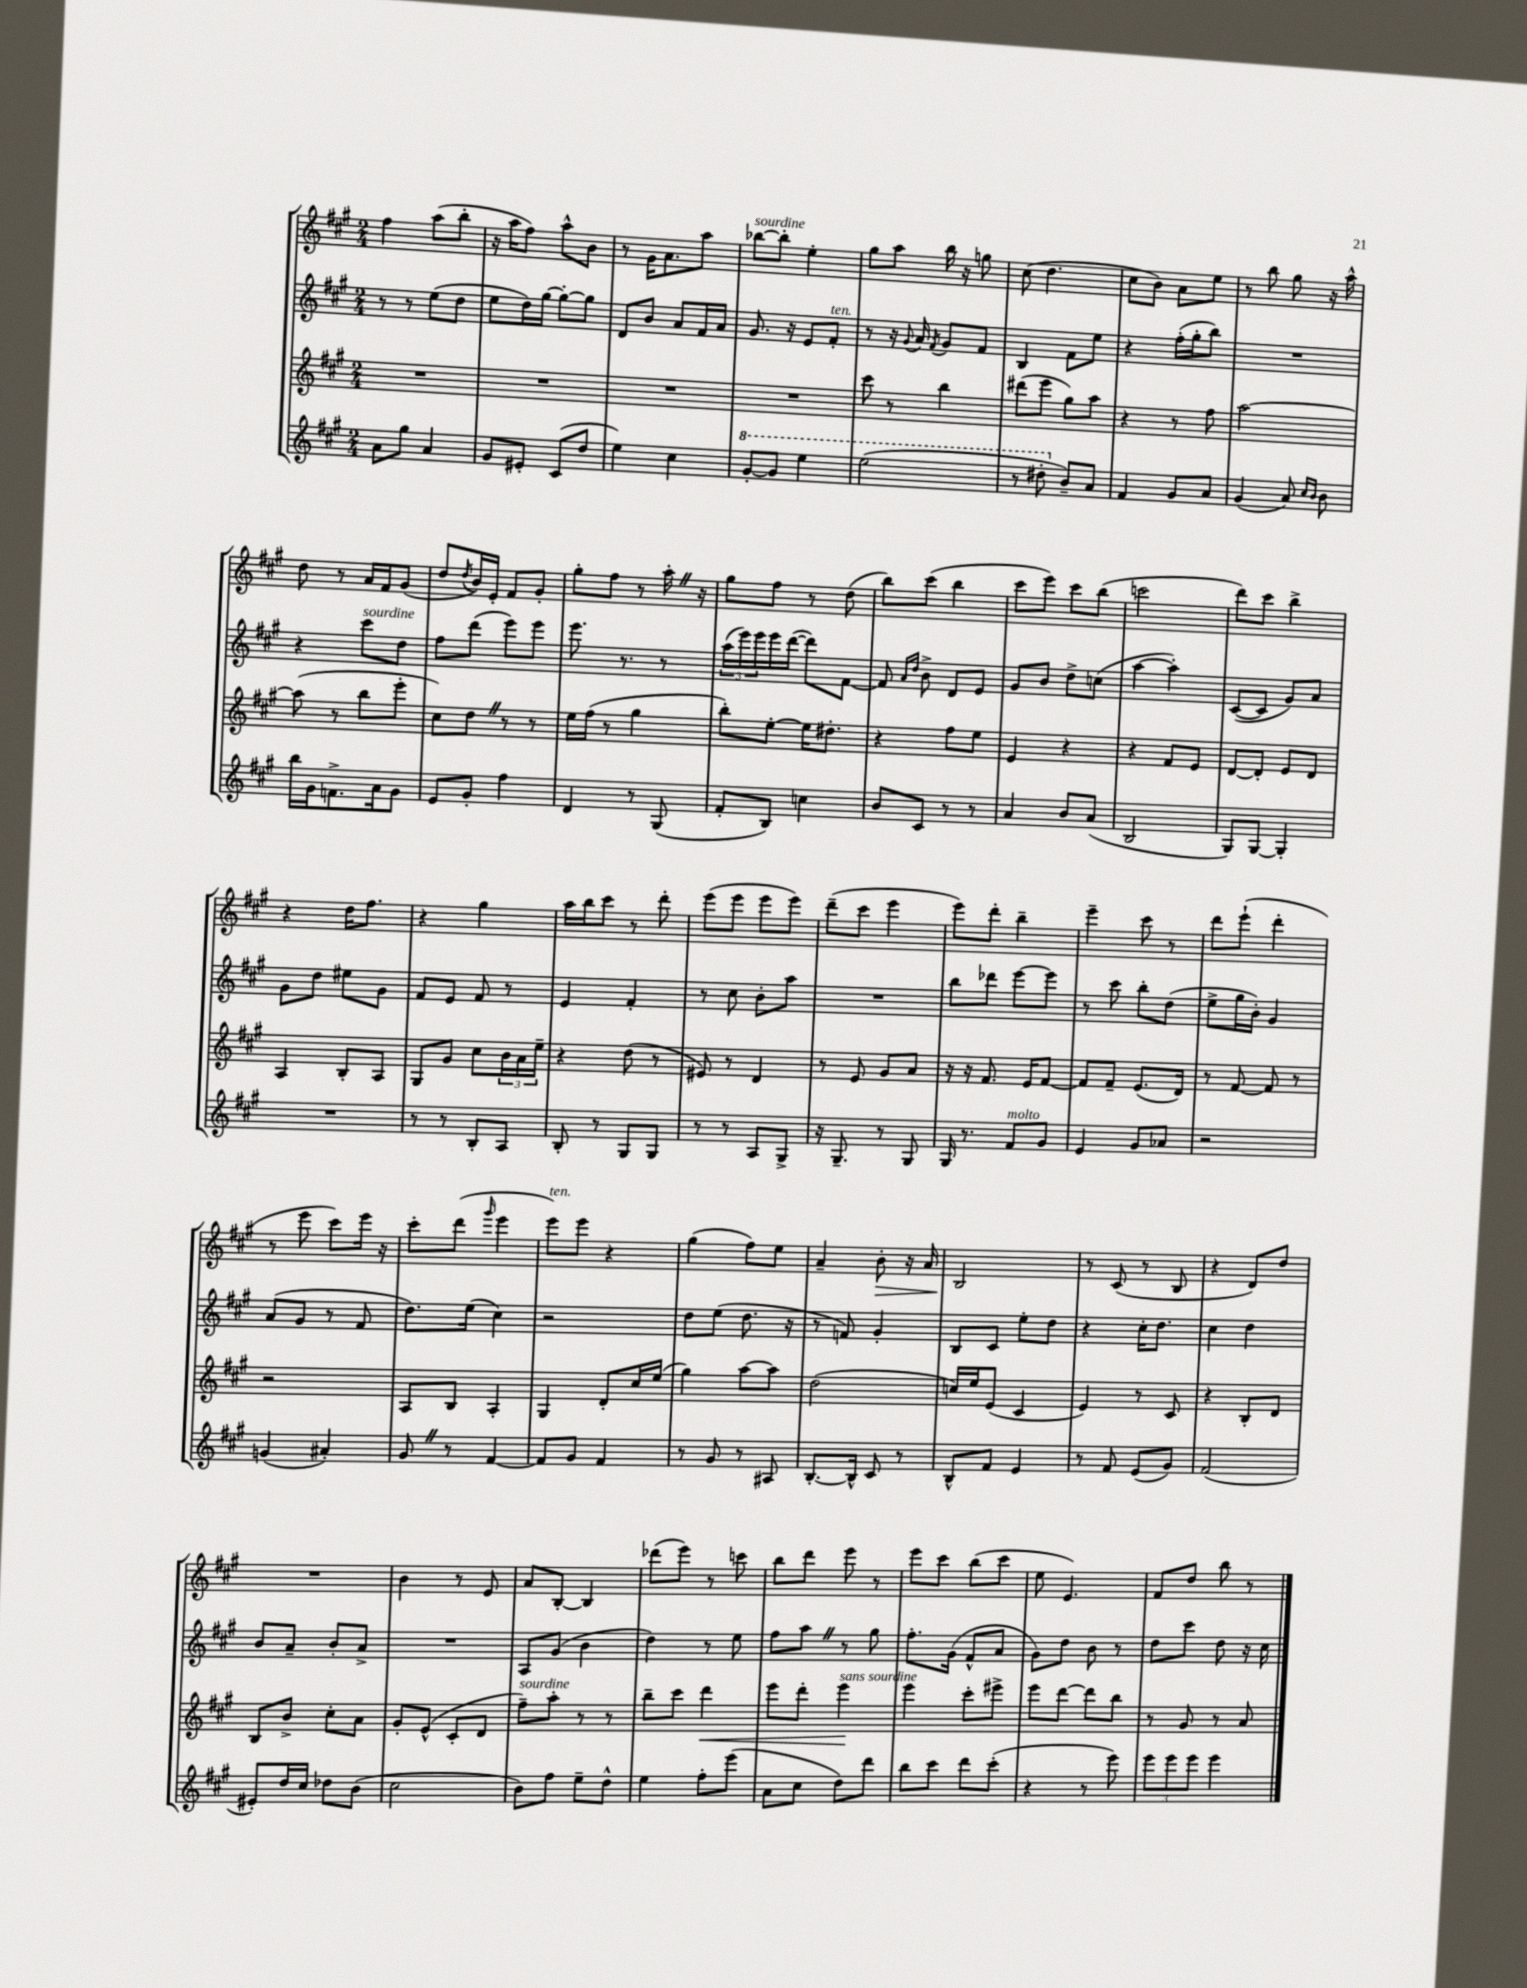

**kern	**kern	**kern	**kern
*staff4	*staff3	*staff2	*staff1
*clefG2	*clefG2	*clefG2	*clefG2
*k[f#c#g#]	*k[f#c#g#]	*k[f#c#g#]	*k[f#c#g#]
*M2/4	*M2/4	*M2/4	*M2/4
8a\L	2r	8r	4ff#\
8gg#\J	.	8r	.
4a/	.	(8ee\L	(8aa\L
.	.	8dd\J	8bb'\J
=	=	=	=
8g#/L	2r	8ee\L	16r
.	.	.	16aa\LK
8e#'/J	.	16dd\L)	8ff#\J)
.	.	[16gg#\JJ	.
(8c#/L	.	8gg#'\_L	8aa^^\L
8dd/J	.	8gg#\]J	8b\J
=	=	=	=
4ee\)	2r	8d/L	8r
.	.	8b/J	16g#\LK
.	.	.	8.a\
4cc#\	.	8a/L	.
.	.	16f#/L	8aa\J
.	.	16a/JJ	.
=	=	=	=
[8gg#'/L	2r	8.g#/	[8bb-\L
8gg#/]J	.	.	8bb-'\]J
.	.	16r	.
4eee\	.	8e/L	4ee'\
.	.	8f#'/J	.
=	=	=	=
(2eee\	8ccc#\	8r	8gg#\L
.	8r	16r	8aa\J
.	.	8qqg#/	.
.	.	16a/	.
.	.	8qf#/	.
.	4bb\	8g#/L	16bb\
.	.	.	16r
.	.	8f#/J	8gg\
=	=	=	=
8r	(8ddd#\L	4B/	(8cc#\
8ddd#'\	8eee\J	.	4.dd\
8b~/L)	8gg#\L)	8f#\L	.
8a/J	8aa\J	8ee\J	.
=	=	=	=
4f#/	4r	4r	8cc#\L
.	.	.	8b\J)
8g#/L	8r	(16ff#'\LL	8a\L
.	.	16gg#'\J	.
8a/J	8ff#\	8bb\J)	8ee\J
=	=	=	=
(4g#/	[2aa\	2r	8r
.	.	.	8bb\
8a/)	.	.	8gg#\
16qqcc#/LL	.	.	.
16qqb/JJ	.	.	.
8b\	.	.	16r
.	.	.	16aa^^\
=	=	=	=
16bb\LL	(8aa\]	4r	8dd\
16g#\J	.	.	.
8.f^\	8r	.	8r
.	8bb\L	8ccc#\L	16a/LL
16a\k	.	.	16f#/J
8g#\J	8eee'\J	8dd\J	(8g#/J
=	=	=	=
8e/L	8cc#\L)	8ff#\L	8dd/L
.	.	.	8qdd/
8g#'/J	8dd\J	(8ddd\J	16b/L)
.	.	.	16e'/JJ
4ff#\	8r	8eee\L)	8f#/L
.	8r	8eee\J	8g#'/J
=	=	=	=
4d/	16ee\LL	8.eee\	8gg#'\L
.	(16ff#\JJ	.	.
.	8r	.	8ff#\J
.	.	8.r	.
8r	4gg#\	.	8r
(8G#/	.	8r	16aa'\
.	.	.	16r
=	=	=	=
8f#'/L	8bb'\L)	(24aa\LL	8gg#\L
.	.	24eee\)	.
.	.	24eee\	.
8B/J)	[8ee'\J	16eee\	8ff#\J
.	.	([16ddd\JJ	.
4cc\	16ee\]LK	8ddd\]L)	8r
.	8.dd#'\J	.	.
.	.	[8f#\J	(8dd\
=	=	=	=
8b/L	4r	8f#/]	8bb\L)
.	.	16qqa/LL	.
.	.	16qqdd/JJ	.
8c#/J	.	8b^\	(8ccc#\J
8r	8ff#\L	8d/L	4bb\
8r	8ee\J	8e/J	.
=	=	=	=
4a/	4e/	8g#/L	8ccc#\L
.	.	8b/J	8eee\J)
8b/L	4r	8dd^\L	8ccc#\L
(8a/J	.	(8cc\J	(8bb\J
=	=	=	=
2B/	4r	[4aa\	2ccc\
.	8f#/L	4aa'\])	.
.	8e/J	.	.
=	=	=	=
8G#/L)	[8d/L	([8c#/L	8ddd\L)
[8G#/J	8d'/]J	8c#/]J	8ccc#\J
4G#'/]	8e/L	8g#/L)	4bb^\
.	8d/J	8a/J	.
=	=	=	=
2r	4A/	8g#\L	4r
.	.	8dd\J	.
.	8B'/L	8ee#\L	16dd\LK
.	.	.	8.ff#\J
.	8A/J	8g#\J	.
=	=	=	=
8r	8G#/L	8f#/L	4r
8r	8g#/J	8e/J	.
8B'/L	8cc#\L	8f#/	4gg#\
8A/J	24b\L	8r	.
.	24a\	.	.
.	24ee~\JJ	.	.
=	=	=	=
8B'/	4r	4e/	16aa\LL
.	.	.	16bb\J
8r	.	.	8ccc#\J
8G#/L	(8dd\	4f#'/	8r
8G#/J	8r	.	8ddd'\
=	=	=	=
8r	8e#/)	8r	(8eee\L
8r	8r	8cc#\	8eee\J
8A/L	4d/	8b'\L	8eee\L
8G#^/J	.	8aa\J	8eee\J)
=	=	=	=
16r	8r	2r	(8ddd~\L
8.G#~/	.	.	.
.	8e/	.	8ccc#\J
8r	8g#/L	.	4eee\
8G#/	8a/J	.	.
=	=	=	=
16G#/	16r	8bb\L	8eee\L)
8.r	16r	.	.
.	8.f#/	8ddd-\J	8ddd'\J
8f#/L	.	[8eee\L	4bb~\
.	16e/LK	.	.
8g#/J	[8f#/J	8eee\]J	.
=	=	=	=
4e/	8f#/]L	8r	4eee~\
.	8f#~/J	8ccc#\	.
8g#/L	(8.e/L	8bb'\L	8ccc#\
8a-/J	.	(8dd\J	8r
.	16d/Jk)	.	.
=	=	=	=
2r	8r	8ee^\L	8ddd\L
.	[8f#/	16gg#\L	(8eee`\J
.	.	16b'\JJ)	.
.	8f#/]	4g#/	4ddd'\
.	8r	.	.
=	=	=	=
(4g/	2r	(8a/L	8r
.	.	8g#/J	8eee\
4a#'/)	.	8r	8ccc#\L)
.	.	8f#/	16eee\Jk
.	.	.	16r
=	=	=	=
8g#/	8A/L	8.dd\L)	8ccc#'\L
8r	8B/J	.	(8ddd\J
.	.	(16ee\Jk	.
.	.	.	16qqggg#/
[4f#/	4A'/	4cc#\)	4eee\
=	=	=	=
8f#/]L	4G#/	2r	8eee\L)
8g#/J	.	.	8eee\J
4f#/	8d'/L	.	4r
.	16cc#/L	.	.
.	(16ee/JJ	.	.
=	=	=	=
8r	4gg#\)	8dd\L	(4gg#\
8g#/	.	(8ee\J	.
8r	[8aa\L	8.dd\	8ff#\L)
8A#/	8aa\]J	.	8ee\J
.	.	16r	.
=	=	=	=
[8.B'/L	(2dd\	8r	4a~/
.	.	8f/)	.
16B^^/]Jk	.	.	.
8c#/	.	4g#'/	8b'\
8r	.	.	16r
.	.	.	16a/
=	=	=	=
8B^^/L	16cc/LL)	8B/L	2B/
.	16ee/J	.	.
8f#/J	(8e/J	8c#/J	.
4e/	4c#/	8ee'\L	.
.	.	8dd\J	.
=	=	=	=
8r	4e/)	4r	8r
8f#/	.	.	(8c#/
(8e/L	8r	16cc#'\LK	8r
.	.	8.dd\J	.
8g#/J)	8c#/	.	8B/
=	=	=	=
(2f#/	4r	4cc#\	4r
.	8B'/L	4dd\	8d/L)
.	8d/J	.	8dd/J
=	=	=	=
8e#'/L)	8B/L	8b/L	2r
16dd/L	8b^/J	8a~/J	.
16cc#/JJ	.	.	.
8dd-\L	8cc#'\L	8b'/L	.
(8b\J	8a\J	8a^/J	.
=	=	=	=
2cc#\	8g#'/L	2r	4b\
.	(8e^^/J	.	.
.	8c#'/L	.	8r
.	8d/J	.	8e/
=	=	=	=
8b\L)	8ff#~\L)	8A/L	8a/L
8ff#\J	8aa'\J	(8g#/J	[8B'/J
8ee~\L	8r	4b\	4B/]
8dd^^\J	8r	.	.
=	=	=	=
4ee\	8bb~\L	4dd\)	(8ddd-\L
.	8ccc#\J	.	8eee\J)
8ff#'\L	4ddd\	8r	8r
(8eee\J	.	8ee\	8ccc\
=	=	=	=
8a\L	8eee\L	8ff#\L	8bb\L
8cc#\J	8ddd'\J	8aa\J	8ddd\J
8dd\L)	4eee\	8r	8eee\
8ddd\J	.	8gg#\	8r
=	=	=	=
8bb\L	4eee\	8.ff#'\L	8eee\L
8ccc#\J	.	.	8ccc#\J
.	.	(16g#\Jk	.
8ddd\L	8ccc#'\L	8f#^^/L	(8bb\L
(8ccc#'\J	8eee#^\J	8a/J	8ccc#\J
=	=	=	=
4r	8eee\L	8g#\L)	8ee\
.	[8ddd\J	8dd\J	4.e/)
8r	8ddd\]L	8b\	.
8eee\)	8bb\J	8r	.
=	=	=	=
12eee\L	8r	8dd\L	8f#/L
12eee\	.	.	.
.	8g#/	8ccc#\J	8dd/J
12eee\J	.	.	.
4eee\	8r	8dd\	8bb\
.	8a/	16r	8r
.	.	16cc#\	.
==	==	==	==
*-	*-	*-	*-
